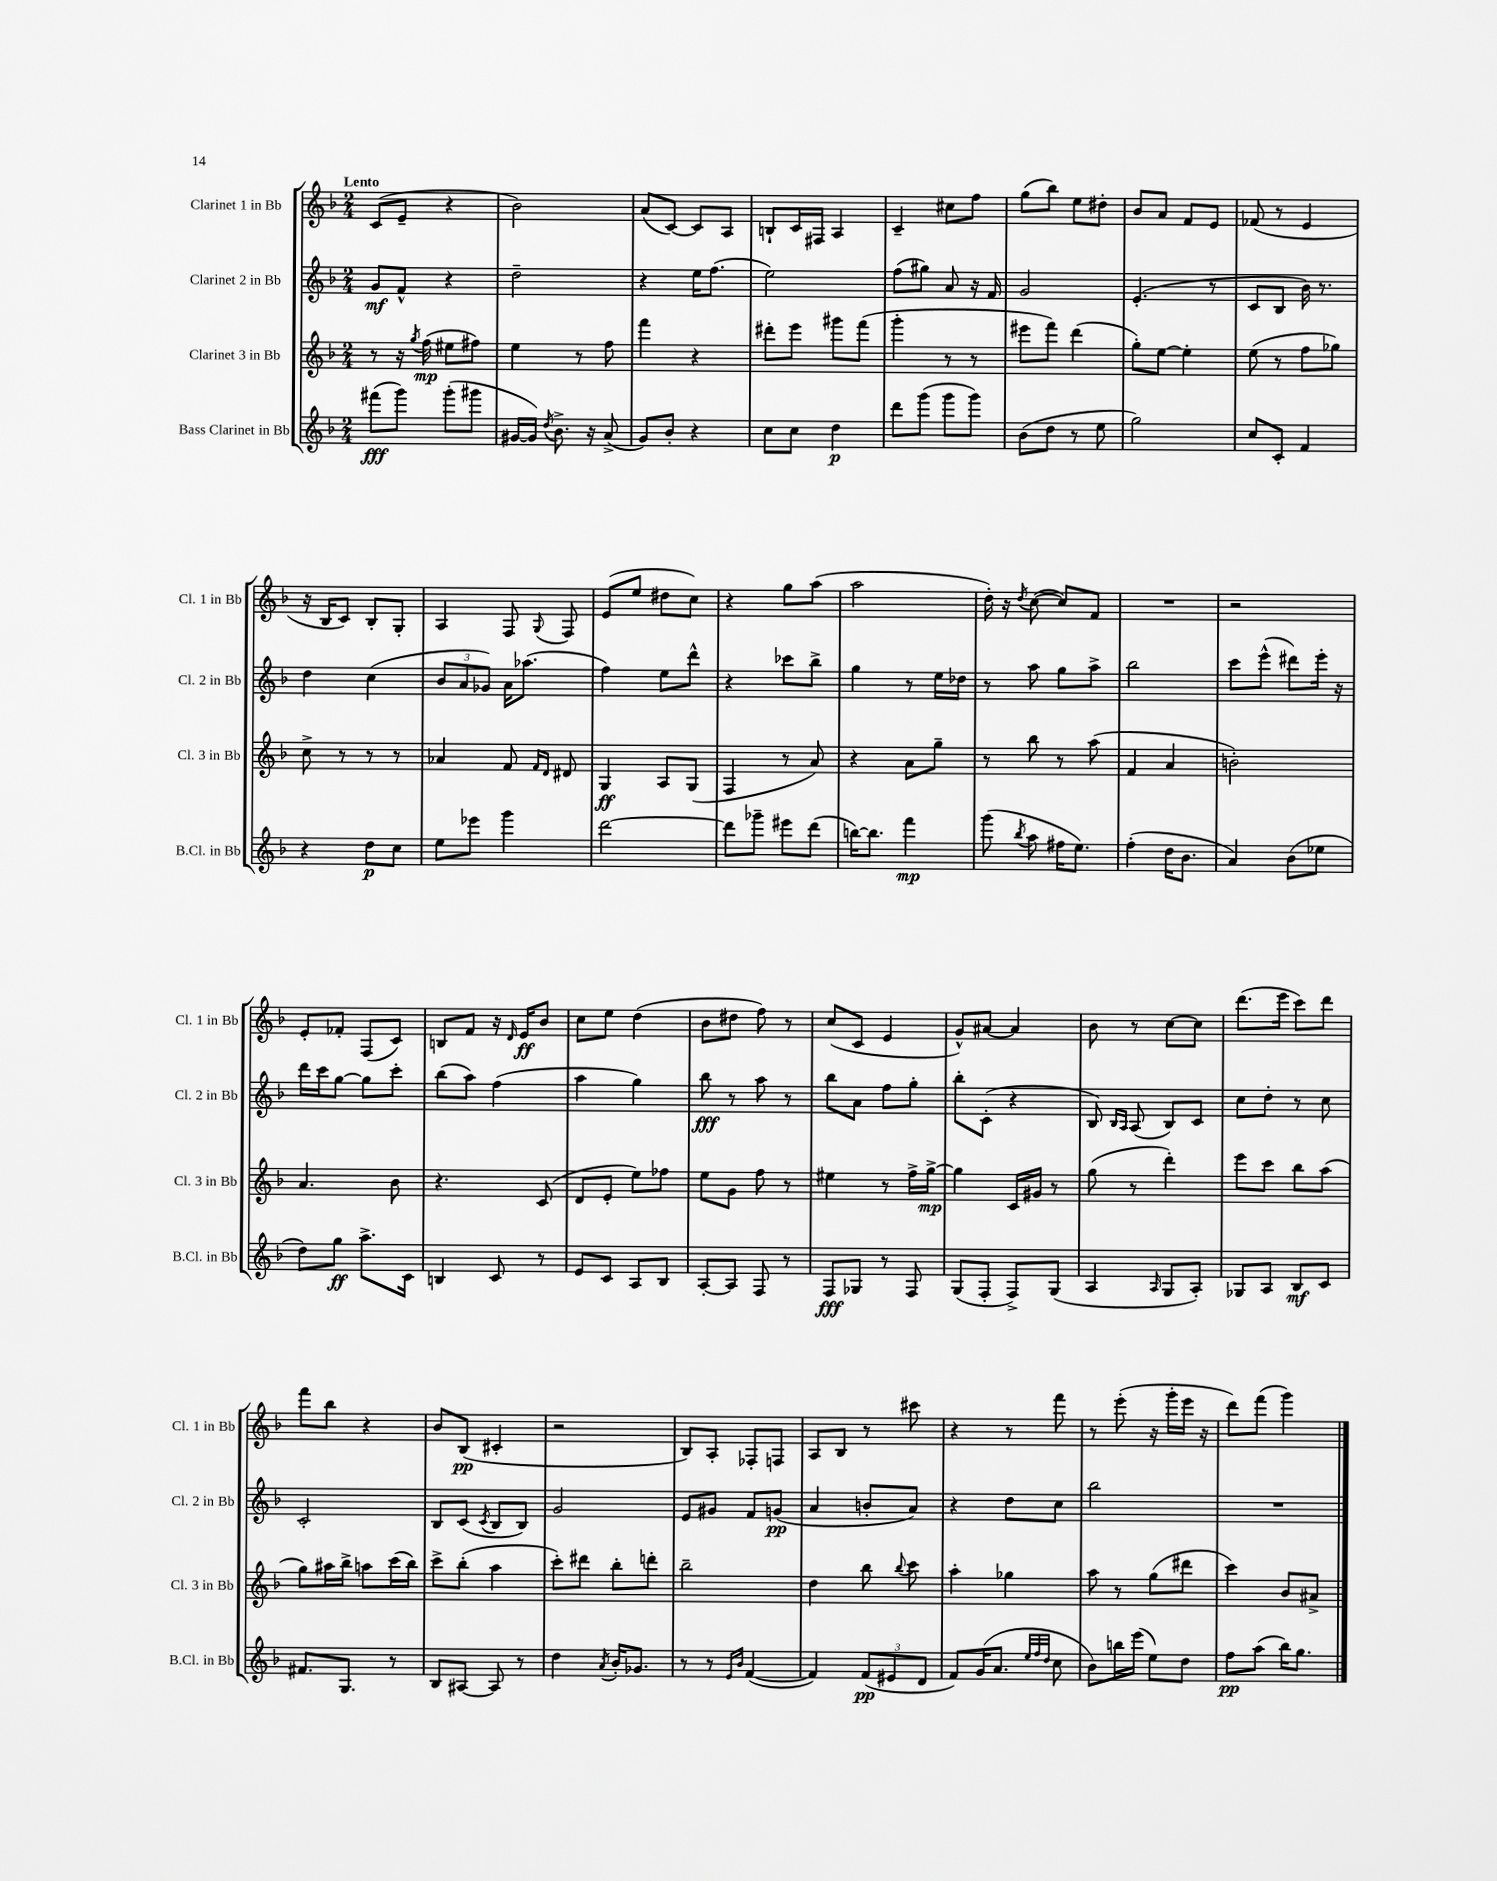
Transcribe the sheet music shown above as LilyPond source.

<<
\new StaffGroup <<
\new Staff = "s0" \with { instrumentName = "Clarinet 1 in Bb" shortInstrumentName = "Cl. 1 in Bb" } {
    \clef treble \key f \major \numericTimeSignature \time 2/4 \tempo "Lento"
    \autoBeamOff c'8[( e'8]-- r4 |
    bes'2) |
    a'8[( c'8]~) c'8[ a8] |
    b8[-! c'16 fis16] a4 |
    c'4-- cis''8[ f''8] |
    g''8[( bes''8]) e''8[ dis''8]-. |
    bes'8[ a'8] f'8[ e'8] |
    fes'8( r8 e'4 |
    r16 bes16[ c'8]) bes8[-. g8]-. |
    a4 f8 \appoggiatura { g8 } f8 |
    e'8[( e''8] dis''8[ c''8]) |
    r4 g''8[ a''8]( |
    a''2 |
    d''16-.) r16 \acciaccatura { d''8 } c''8~( c''8[) f'8] |
    R2 |
    r2 |
    e'8[-. fes'8]-. f8[( c'8]) |
    b8[ f'8] r16 \grace { d'16 } e'16[\ff bes'8] |
    c''8[ e''8] d''4( |
    bes'8[ dis''8] f''8) r8 |
    c''8[( c'8] e'4 |
    g'8[-^) ais'8]~ ais'4 |
    bes'8 r8 c''8[~ c''8] |
    d'''8.[( e'''16] c'''8[) d'''8] |
    f'''8[ bes''8] r4 |
    bes'8[ bes8]\pp( cis'4-. |
    r2 |
    bes8[) a8]-. fes8[-. f8] |
    a8[ bes8] r8 cis'''8 |
    r4 r8 f'''8 |
    r8 e'''8-.( r16 g'''16[-. e'''16] r16 |
    d'''8[) f'''8]( g'''4) \bar "|." |
}
\new Staff = "s1" \with { instrumentName = "Clarinet 2 in Bb" shortInstrumentName = "Cl. 2 in Bb" } {
    \clef treble \key f \major \numericTimeSignature \time 2/4
    \autoBeamOff g'8[\mf f'8]-^ r4 |
    d''2-- |
    r4 e''16[ f''8.]( |
    e''2) |
    f''8[( gis''8]) a'8 r16 f'16 |
    g'2 |
    e'4.-.( r8 |
    c'8[ bes8] bes'16) r8. |
    d''4 c''4( |
    \tuplet 3/2 { bes'8[ a'8 ges'8]) } a'16[ aes''8.]( |
    f''4) e''8[ d'''8]-^ |
    r4 ces'''8[ bes''8]-> |
    g''4 r8 e''16[ des''16] |
    r8 a''8 g''8[ a''8]-> |
    bes''2 |
    c'''8[ e'''8]-^( dis'''8[) e'''16]-. r16 |
    d'''16[ c'''16 g''8]~ g''8[ c'''8]-. |
    bes''8[( a''8]) f''4( |
    a''4 g''4) |
    bes''8\fff r8 a''8 r8 |
    bes''8[ a'8] f''8[ g''8]-. |
    bes''8[-. c'8]-.( r4 |
    bes8) \grace { bes16[ a16] } a8( bes8[) c'8] |
    c''8[ d''8]-. r8 c''8 |
    c'2-. |
    bes8[ c'8]( \acciaccatura { c'8 } bes8[ bes8]) |
    g'2 |
    e'8[ gis'8] f'8[ g'8]\pp( |
    a'4 b'8[-. a'8]) |
    r4 d''8[ c''8] |
    bes''2 |
    R2 \bar "|." |
}
\new Staff = "s2" \with { instrumentName = "Clarinet 3 in Bb" shortInstrumentName = "Cl. 3 in Bb" } {
    \clef treble \key f \major \numericTimeSignature \time 2/4
    \autoBeamOff r8 r16 \acciaccatura { g''8 } f''16\mp( eis''8[ fis''8]) |
    e''4 r8 f''8 |
    f'''4 r4 |
    dis'''8[-. e'''8] gis'''8[ f'''8]( |
    g'''4-. r8 r8 |
    eis'''8[ f'''8]) d'''4( |
    g''8[-.) e''8]~ e''4-. |
    e''8( r8 f''8[ ges''8]) |
    c''8-> r8 r8 r8 |
    aes'4 f'8 \grace { f'16[ d'16] } dis'8 |
    g4\ff a8[ g8]( |
    f4 r8 a'8) |
    r4 a'8[ g''8]-- |
    r8 bes''8 r8 a''8( |
    f'4 a'4 |
    b'2-.) |
    a'4. bes'8 |
    r4. c'8( |
    d'8[ e'8]-. e''8[) fes''8] |
    e''8[ g'8] f''8 r8 |
    eis''4 r8 f''16[-> g''16]~->\mp |
    g''4 c'16[ gis'16] r8 |
    g''8( r8 d'''4-.) |
    e'''8[ c'''8] bes''8[ a''8]( |
    g''8[) ais''16 bes''16]-> a''8[ c'''16( bes''16]) |
    c'''8[-> bes''8]-.( a''4 |
    c'''8[-.) dis'''8] bes''8[-. d'''8]-. |
    bes''2-- |
    d''4 bes''8 \appoggiatura { bes''8 } c'''8 |
    a''4-. ges''4 |
    a''8 r8 g''8[( dis'''8] |
    c'''4) bes'8[ ais'8]-> \bar "|." |
}
\new Staff = "s3" \with { instrumentName = "Bass Clarinet in Bb" shortInstrumentName = "B.Cl. in Bb" } {
    \clef treble \key f \major \numericTimeSignature \time 2/4
    \autoBeamOff fis'''8[\fff( g'''8]) g'''8[-.( gis'''8] |
    gis'16[~ gis'16]) \acciaccatura { d''8 } bes'8.-> r16 a'8->( |
    g'8[) bes'8]-. r4 |
    c''8[ c''8] d''4\p |
    d'''8[ g'''8]( g'''8[ g'''8]) |
    bes'8[( d''8] r8 e''8 |
    g''2) |
    c''8[ c'8]-. f'4 |
    r4 d''8[\p c''8] |
    e''8[ ees'''8] g'''4 |
    d'''2~ |
    d'''8[ ges'''8]-- eis'''8[ d'''8]( |
    b''16[~) b''8.] f'''4\mp |
    g'''8( \acciaccatura { bes''8 } a''8 fis''16[ e''8.]) |
    f''4-.( d''16[ bes'8.] |
    a'4) bes'8[( ees''8] |
    d''8[) g''8]\ff a''8.[-> c'16] |
    b4 c'8 r8 |
    e'8[ c'8] a8[ bes8] |
    a8[~-. a8] f8 r8 |
    f8[\fff ges8] r8 f8 |
    g8[( f8]-. f8[->) g8]( |
    a4 \grace { a16 } g8[ a8]-.) |
    ges8[ a8] bes8[\mf c'8] |
    fis'8.[ g8.] r8 |
    bes8[ ais8]~ ais8 r8 |
    d''4 \acciaccatura { a'8 } bes'16[-. ges'8.] |
    r8 r8 \grace { e'16[ bes'16] } f'4~( |
    f'4) \tuplet 3/2 { f'8[\pp( eis'8 d'8] } |
    f'8[) g'16( a'8.] \grace { e''32[ f''32 d''32] } c''8 |
    bes'8[) b''16 e'''16]( e''8[) d''8] |
    f''8[\pp a''8]( bes''16[) g''8.] \bar "|." |
}
>>
>>
\layout { \context { \Score \remove "Bar_number_engraver" } }
